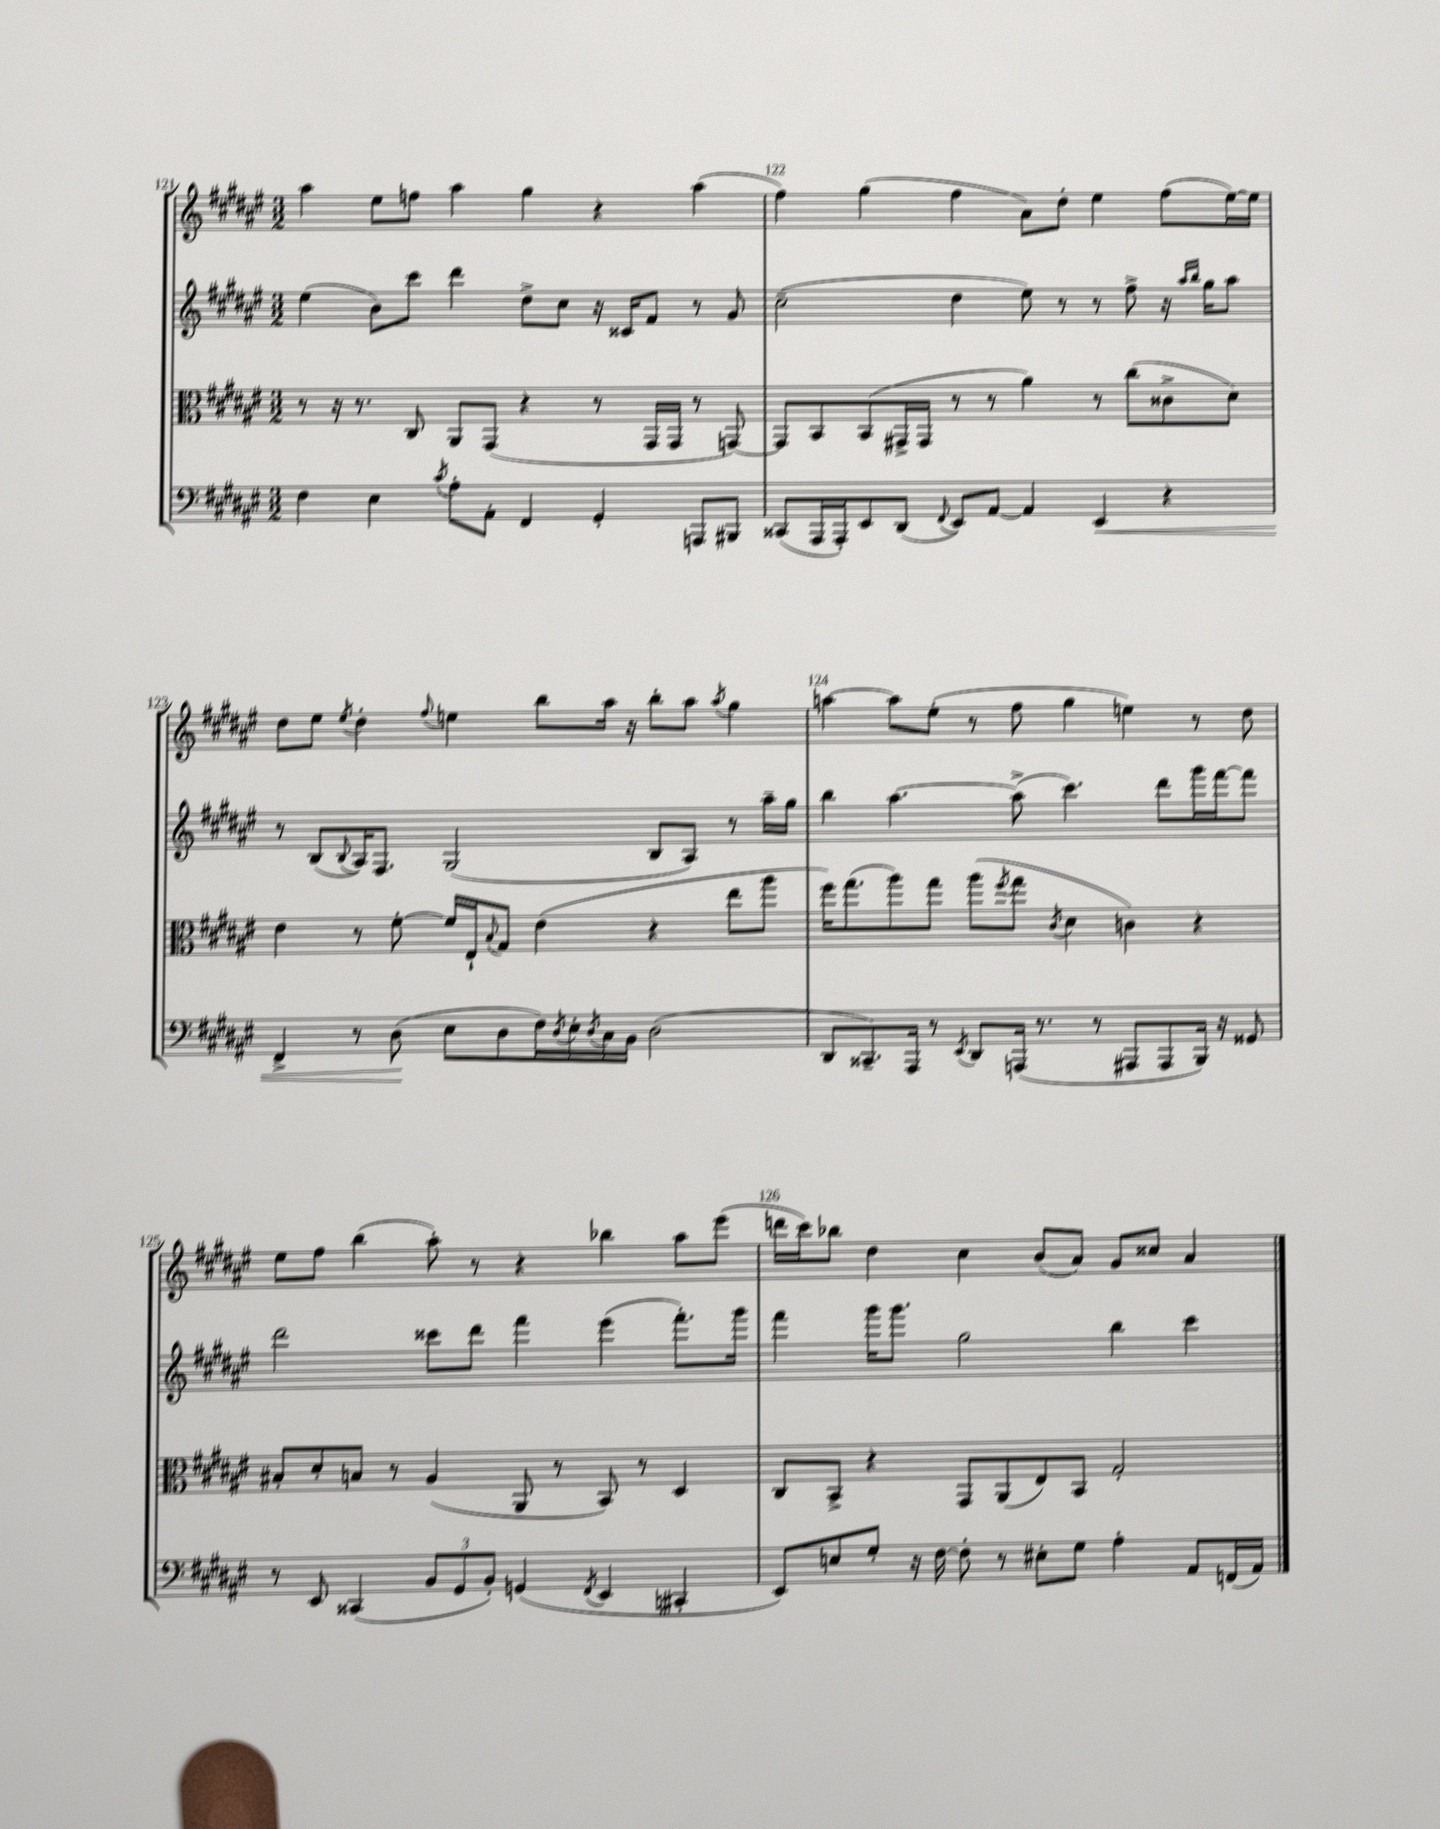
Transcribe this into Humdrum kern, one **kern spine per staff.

**kern	**dynam	**kern	**kern	**kern
*part4	*part4	*part3	*part2	*part1
*staff4	*staff4	*staff3	*staff2	*staff1
*clefF4	*	*clefC3	*clefG2	*clefG2
*k[f#c#g#d#a#e#]	*	*k[f#c#g#d#a#e#]	*k[f#c#g#d#a#e#]	*k[f#c#g#d#a#e#]
*M3/2	*	*M3/2	*M3/2	*M3/2
=121	=121	=121	=121	=121
4F#\	.	8r	(4ee#\	4aa#\
.	.	16r	.	.
.	.	8.r	.	.
4E#\	.	.	8b\L)	8ee#\L
.	.	8C#/	8ccc#\J	8ffn\J
8qc#/	.	.	.	.
8A#'\L	.	8AA#/L	4ddd#\	4aa#\
8AA#'\J	.	(8GG#/J	.	.
4FF#/	.	4r	8dd#^\L	4gg#\
.	.	.	8cc#\J	.
4GG#'/	.	8r	16r	4r
.	.	.	16c##X/KL	.
.	.	16GG#/LL	8f#/J	.
.	.	16GG#/JJ	.	.
8AAAn/L	.	8r	8r	(4aa#\
8BBB#X/J	.	[8GGn/)	8g#/	.
=122	=122	=122	=122	=122
(8CC##X/L	.	8GG/L]	(2cc#~\	4ff#\)
16AAA#/L	.	8BB/	.	.
16AAA#'/J)	.	.	.	.
8EE#/	.	(8BB/	.	(4gg#\
(8DD#/J	.	16GG#X^/L	.	.
.	.	16GG#/JJ	.	.
8qqFF#/	.	.	.	.
8EE#/L)	.	8r	4dd#\	4ff#\
[8AA#/J	.	8r	.	.
4AA#/]	.	4a#\)	8ee#\)	8a#\L)
.	.	.	8r	8dd#'\J
!	!LO:HP:b	!	!	!
4EE#/	<	8r	8r	4ee#\
.	.	(8cc#\L	8ff#^\	.
4r	.	8c##X^\	16r	(8ff#\L
.	.	.	16qqaa#/LL	.
.	.	.	16qqbb/JJ	.
.	.	.	16gg#\KL	.
.	.	8d#\J)	8aa#\J	[16ee#\L)
.	.	.	.	16ee#\JJ]
!!LO:LB:g=z
=123	=123	=123	=123	=123
4FF#^/	.	4e#\	8r	8dd#\L
.	.	.	(8B/L	8ee#\J
.	.	.	8qqB/	8qee#/
8r	.	8r	16A#/K)	4dd#'\
.	.	.	8.F#/J	.
(8D#\	.	[8f#'\	.	.
.	.	.	.	8qqff#/
8E#\L	[	16f#/LL]	(2G#/	4een\
.	.	16E#`/J	.	.
.	.	8qqB/	.	.
8D#\	.	8G#/J	.	.
16F#\L)	.	(4e#\	.	8bb\L
8qD#/	.	.	.	.
16E#'\	.	.	.	.
8qD#/	.	.	.	.
16C#\	.	.	.	16aa#\Jk
16BB\JJ	.	.	.	16r
(2D#\	.	4r	8B/L	8bb'\L
.	.	.	8A#/J)	8aa#\J
.	.	.	.	8qaa#/
.	.	8ee#\L	8r	4gg#\
.	.	8aa#\J	16aa#~\LL	.
.	.	.	16gg#\JJ	.
=124	=124	=124	=124	=124
8DD#/L	.	16ff#\KL)	4bb\	[4aan\
.	.	(8.gg#\	.	.
8.CC##X~/)	.	.	.	.
.	.	8aa#\)	[4.aa#\	8aa\L]
16AAA#/Jk	.	.	.	.
8r	.	8gg#\J	.	(8ee#'\J
8qEE#/	.	.	.	.
8DD#/L	.	(8aa#\L	.	8r
.	.	8qff#/	.	.
(16AAAn/Jk	.	8gg#\J	(8aa#^\]	8ff#\
8.r	.	.	.	.
.	.	8qc#/	.	.
.	.	4d#\	4.ccc#\)	4gg#\
8r	.	.	.	.
8AAA#X/L	.	4cn\)	.	4een\)
8AAA#/	.	.	8ddd#\L	.
16BBB/Jk)	.	4r	16ggg#\L	8r
16r	.	.	[16fff#\J	.
8GG##X/	.	.	8fff#\J]	8dd#\
!!LO:LB:g=z
=125	=125	=125	=125	=125
8r	.	8B#X'/L	2ddd#\	8ee#\L
8EE#/	.	8d#'/	.	8ff#\J
(4CC##X/	.	8Bn/J	.	(4bb\
.	.	8r	.	.
12BB/L	.	(4A#/	8ccc##X\L	8aa#'\)
12GG#/	.	.	.	.
.	.	.	8ddd#\J	8r
12BB'/J)	.	.	.	.
(4GGn/	.	8AA#/	4fff#\	4r
.	.	8r	.	.
8qFF#/	.	.	.	.
4EE#/	.	8BB/)	(4eee#\	4bb-X\
.	.	8r	.	.
4CC#X'/	.	4D#/	8.fff#'\L)	8aa#\L
.	.	.	.	(8eee#\J
.	.	.	16ggg#\Jk	.
=126	=126	=126	=126	=126
8EE#/L)	.	8C#/L	4fff#\	16dddn\LL
.	.	.	.	16ccc#\J)
8En/	.	8BB^/J	.	8bb-X\J
8G#'/J	.	4r	16ggg#\KL	4dd#\
.	.	.	8.ggg#\J	.
16r	.	.	.	.
[16F#\	.	.	.	.
8F#'\]	.	8GG#/L	2gg#\	4cc#\
8r	.	(8AA#/	.	.
8E#X'\L	.	8E#/)	.	(8b/L
8G#\J	.	8BB/J	.	8a#/J)
4A#'\	.	2G#'/	4bb\	8g#/L
.	.	.	.	8cc##X/J
8AA#/L	.	.	4ccc#\	4a#/
(16FFn/L	.	.	.	.
16AA#/JJ)	.	.	.	.
==	==	==	==	==
*-	*-	*-	*-	*-
